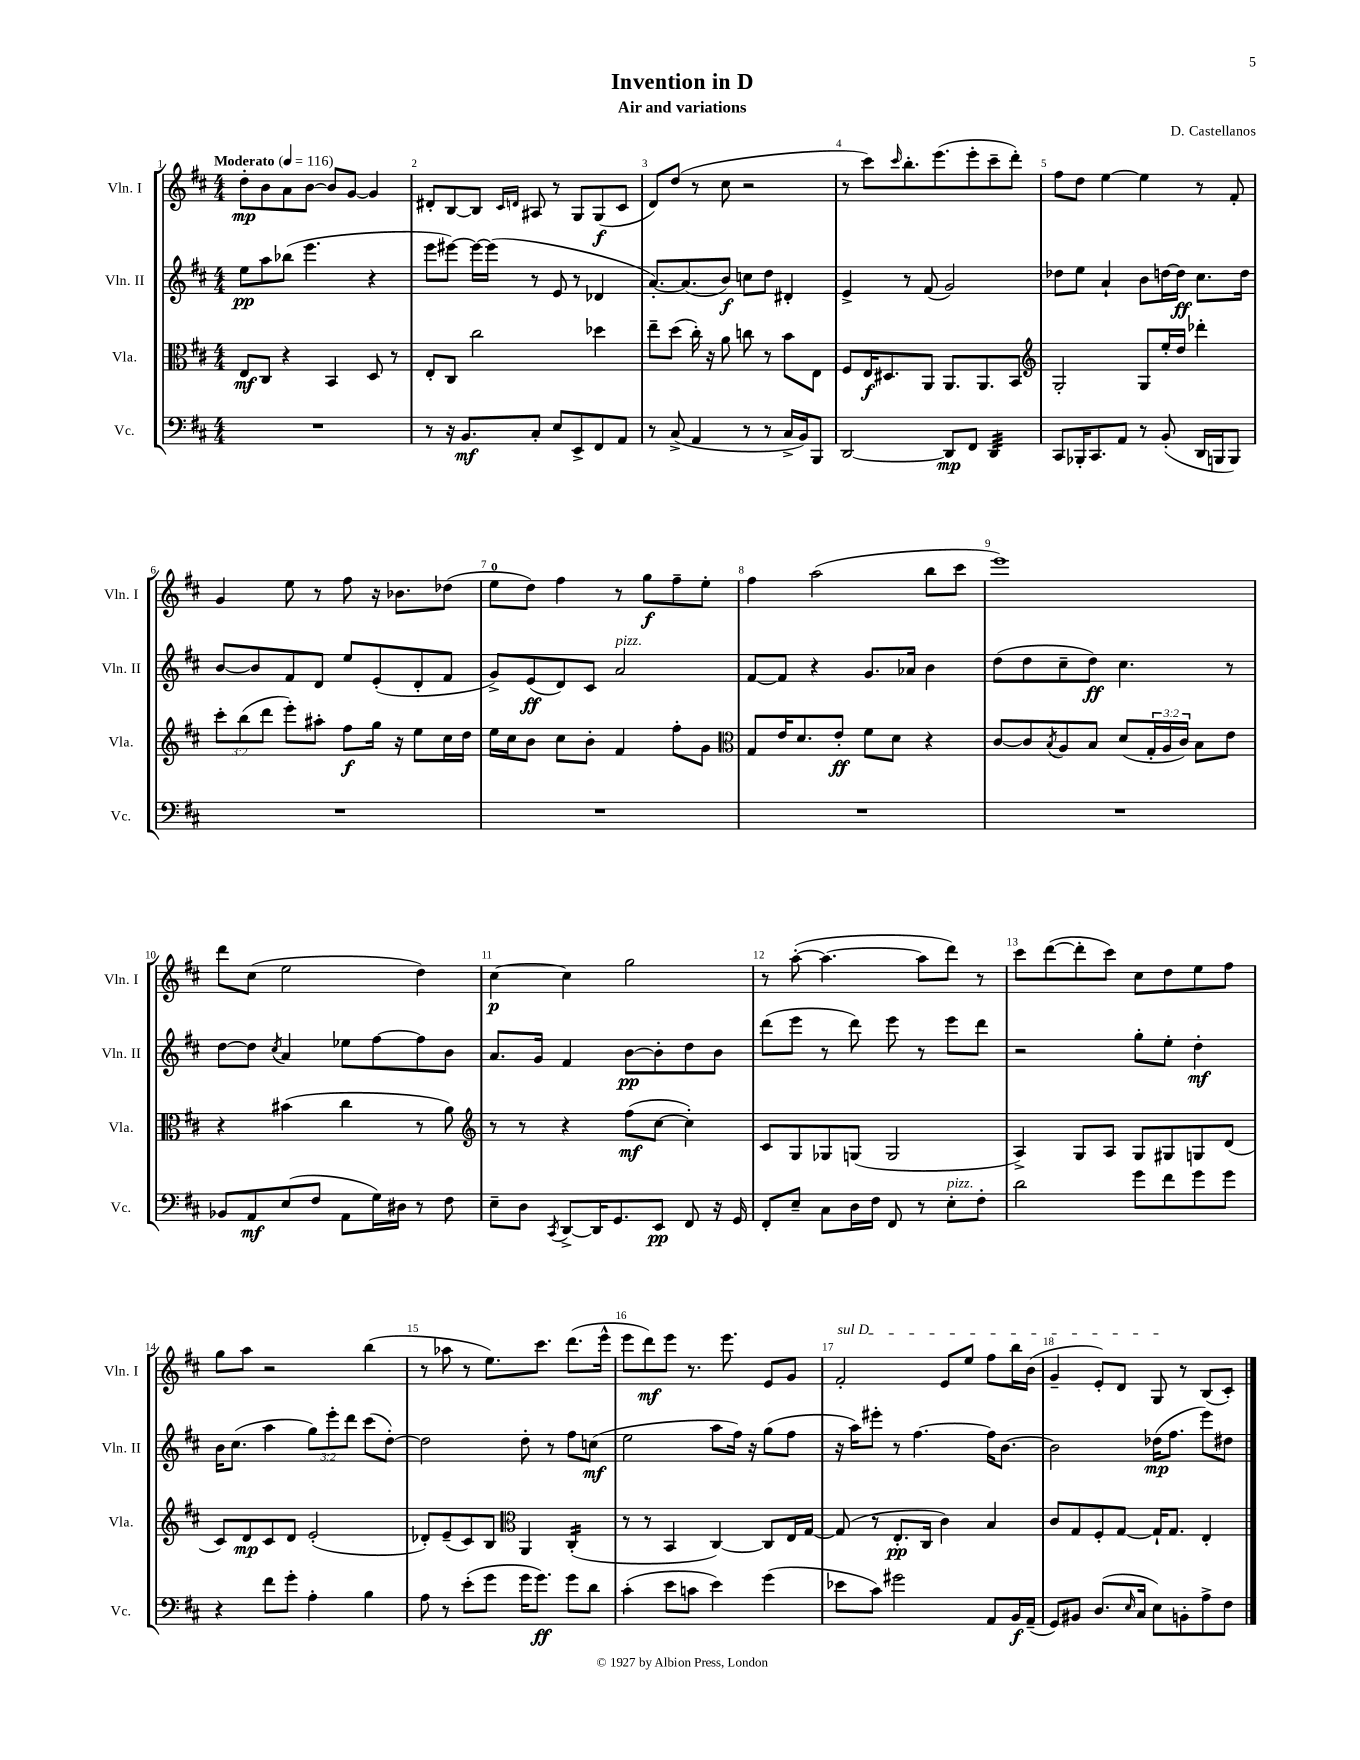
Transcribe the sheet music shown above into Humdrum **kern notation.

**kern	**kern	**kern	**kern
*staff4	*staff3	*staff2	*staff1
*clefF4	*clefC3	*clefG2	*clefG2
*k[f#c#]	*k[f#c#]	*k[f#c#]	*k[f#c#]
*M4/4	*M4/4	*M4/4	*M4/4
*MM116	*MM116	*MM116	*MM116
1r	8E	8ee	8dd'
.	8C#	8aa	8b
.	4r	(8bb-	8a
.	.	4.eee	[8b
.	4BB	.	8b]
.	.	.	[8g
.	8D	4r	4g]
.	8r	.	.
=	=	=	=
8r	8E'	8eee	8d#'
16r	8C#	[8eee#)	[8B
8.BB	.	.	.
.	2cc#	16eee#_	8B]
.	.	(16eee#]	.
.	.	.	16qqc#
.	.	.	16qqd
8C#'	.	8r	8A#
8E	.	8e	8r
8EE^	.	8r	8G
8FF#	4dd-	4d-	(8G
8AA	.	.	8c#
=	=	=	=
8r	8ee~	[8.a')	8d)
(8C#^	(8dd	.	(8dd
.	.	(8.a]	.
4AA	16cc#')	.	8r
.	16r	.	.
.	8a	8b)	8cc#
8r	8cc	8cc	2r
8r	8r	8dd	.
16C#^	8b	4d#'	.
16BB)	.	.	.
8BBB	8E	.	.
=	=	=	=
[2DD	8F#	4e^	8r
.	16E	.	8ccc#)
.	8.D#	.	.
.	.	.	16qqccc#
.	.	8r	8.bb'
.	8AA	(8f#	.
.	.	.	(8.eee
8DD]	8.AA	2g)	.
8FF#	.	.	8eee'
.	8.AA	.	.
4DD	.	.	8ccc#~
.	8BB	.	8ddd')
=	=	=	=
*	*clefG2	*	*
8CC#	2G'	8dd-	8ff#
16BBB-'	.	8ee	8dd
8.CC#	.	.	.
.	.	4a`	[4ee
8AA	.	.	.
8r	8G	8b	4ee]
(8BB'	16ee'	[16dd	.
.	16dd	16dd]	.
16DD	4ddd-'	8.cc#	8r
16BBB	.	.	.
8BBB)	.	.	8f#'
.	.	16dd	.
=	=	=	=
1r	12ccc#'	[8b	4g
.	(12bb	.	.
.	.	8b]	.
.	12ddd	.	.
.	8eee')	8f#	8ee
.	8aa#'	8d	8r
.	8ff#	8ee	8ff#
.	16gg	(8e'	16r
.	16r	.	8.b-
.	8ee	8d'	.
.	16cc#	8f#	(8dd-
.	16dd	.	.
=	=	=	=
1r	16ee	8g^)	8ee
.	16cc#	.	.
.	8b	(8e	8dd)
.	8cc#	8d)	4ff#
.	8b'	8c#	.
.	4f#	2a	8r
.	.	.	8gg
.	8ff#'	.	8ff#~
.	8g	.	8ee'
=	=	=	=
*	*clefC3	*	*
1r	8G	[8f#	4ff#
.	16e	8f#]	.
.	8.d	.	.
.	.	4r	(2aa
.	8e'	.	.
.	8f#	8.g	.
.	8d	.	.
.	.	16a-	.
.	4r	4b	8bb
.	.	.	8ccc#
=	=	=	=
1r	[8c#	(8dd	1eee)
.	8c#]	8dd	.
.	8qB	.	.
.	8A	8cc#~	.
.	8B	8dd)	.
.	(8d	4.cc#	.
.	24G'	.	.
.	24A	.	.
.	24c#)	.	.
.	8B	.	.
.	8e	8r	.
=	=	=	=
8BB-	4r	[8dd	8ddd
8AA	.	8dd]	(8cc#
.	.	8qcc#	.
(8E	(4b#	4a	2ee
8F#	.	.	.
8AA	4cc#	8ee-	.
16G)	.	[8ff#	.
16D#	.	.	.
8r	8r	8ff#]	4dd)
8F#	8a)	8b	.
=	=	=	=
*	*clefG2	*	*
8E~	8r	8.a	[4cc#
8D	8r	.	.
.	.	16g	.
8qCC#	.	.	.
[8DD^	4r	4f#	4cc#]
16DD]	.	.	.
8.GG	.	.	.
.	(8ff#	[8b	2gg
8EE	[8cc#	8b']	.
8FF#	4cc#'])	8dd	.
16r	.	8b	.
16GG	.	.	.
=	=	=	=
8FF#'	8c#	(8ddd	8r
8E~	8G	8eee	([8aa'
8C#	8G-	8r	4.aa_
16D	(8G	8ddd)	.
16F#	.	.	.
8FF#	2G	8eee	.
8r	.	8r	8aa]
8E'	.	8eee	8ddd)
8F#'	.	8ddd	8r
=	=	=	=
2d	4A^)	2r	8ccc#
.	.	.	([8ddd
.	8G	.	8ddd']
.	8A	.	8ccc#)
8g	8G	8gg'	8cc#
8f#	8G#	8ee'	8dd
8g	8G	4dd'	8ee
8g	(8d	.	8ff#
=	=	=	=
4r	8c#)	16b	8gg
.	.	(8.cc#	.
.	8d	.	8aa
8f#	8c#	4aa	2r
8g'	8d	.	.
4A'	(2e'	12gg)	.
.	.	12eee'	.
.	.	12ddd	.
4B	.	(8ccc#	(4bb
.	.	[8dd')	.
=	=	=	=
8A	8d-')	2dd]	8r
8r	(8e~	.	8aa-
(8e'	8c#)	.	8r
8g	8B	.	8.ee)
*	*clefC3	*	*
16g	4AA	8dd'	.
8.g)	.	.	8.ccc#
.	.	8r	.
8g	(4C#'	8ff#	(8.ddd
8d	.	(8cc	.
.	.	.	16eee^^
=	=	=	=
(4c#'	8r	2ee	8eee
.	8r	.	8ddd)
8e	4BB	.	8eee
8c	.	.	8.r
4e)	[4C#)	8aa	.
.	.	.	8.eee
.	.	16ff#)	.
.	.	16r	.
(4g	8C#]	(8gg	8e
.	16E	8ff#	8g
.	[16G	.	.
=	=	=	=
8e-	(8G]	16r	2f#'
.	.	16aa)	.
8c#)	8r	8eee#'	.
2g#	8.E'	8r	.
.	.	[4.ff#	.
.	16C#	.	.
.	4c#)	.	8e
.	.	.	8ee
8AA	4B	16ff#]	8ff#
.	.	[8.b	.
16BB	.	.	16bb
(16AA~	.	.	(16b
=	=	=	=
8GG)	8c#	2b]	4g~
8BB#	8G	.	.
(8.D	8F#'	.	8e')
.	[8G	.	8d
16qqE	.	.	.
16C#	.	.	.
8E)	16G`]	(16dd-	8G
.	8.G	8.ff#	.
8BB'	.	.	8r
8A^	4E'	8eee)	(8B
8F#	.	8dd#	8c#')
==	==	==	==
*-	*-	*-	*-
